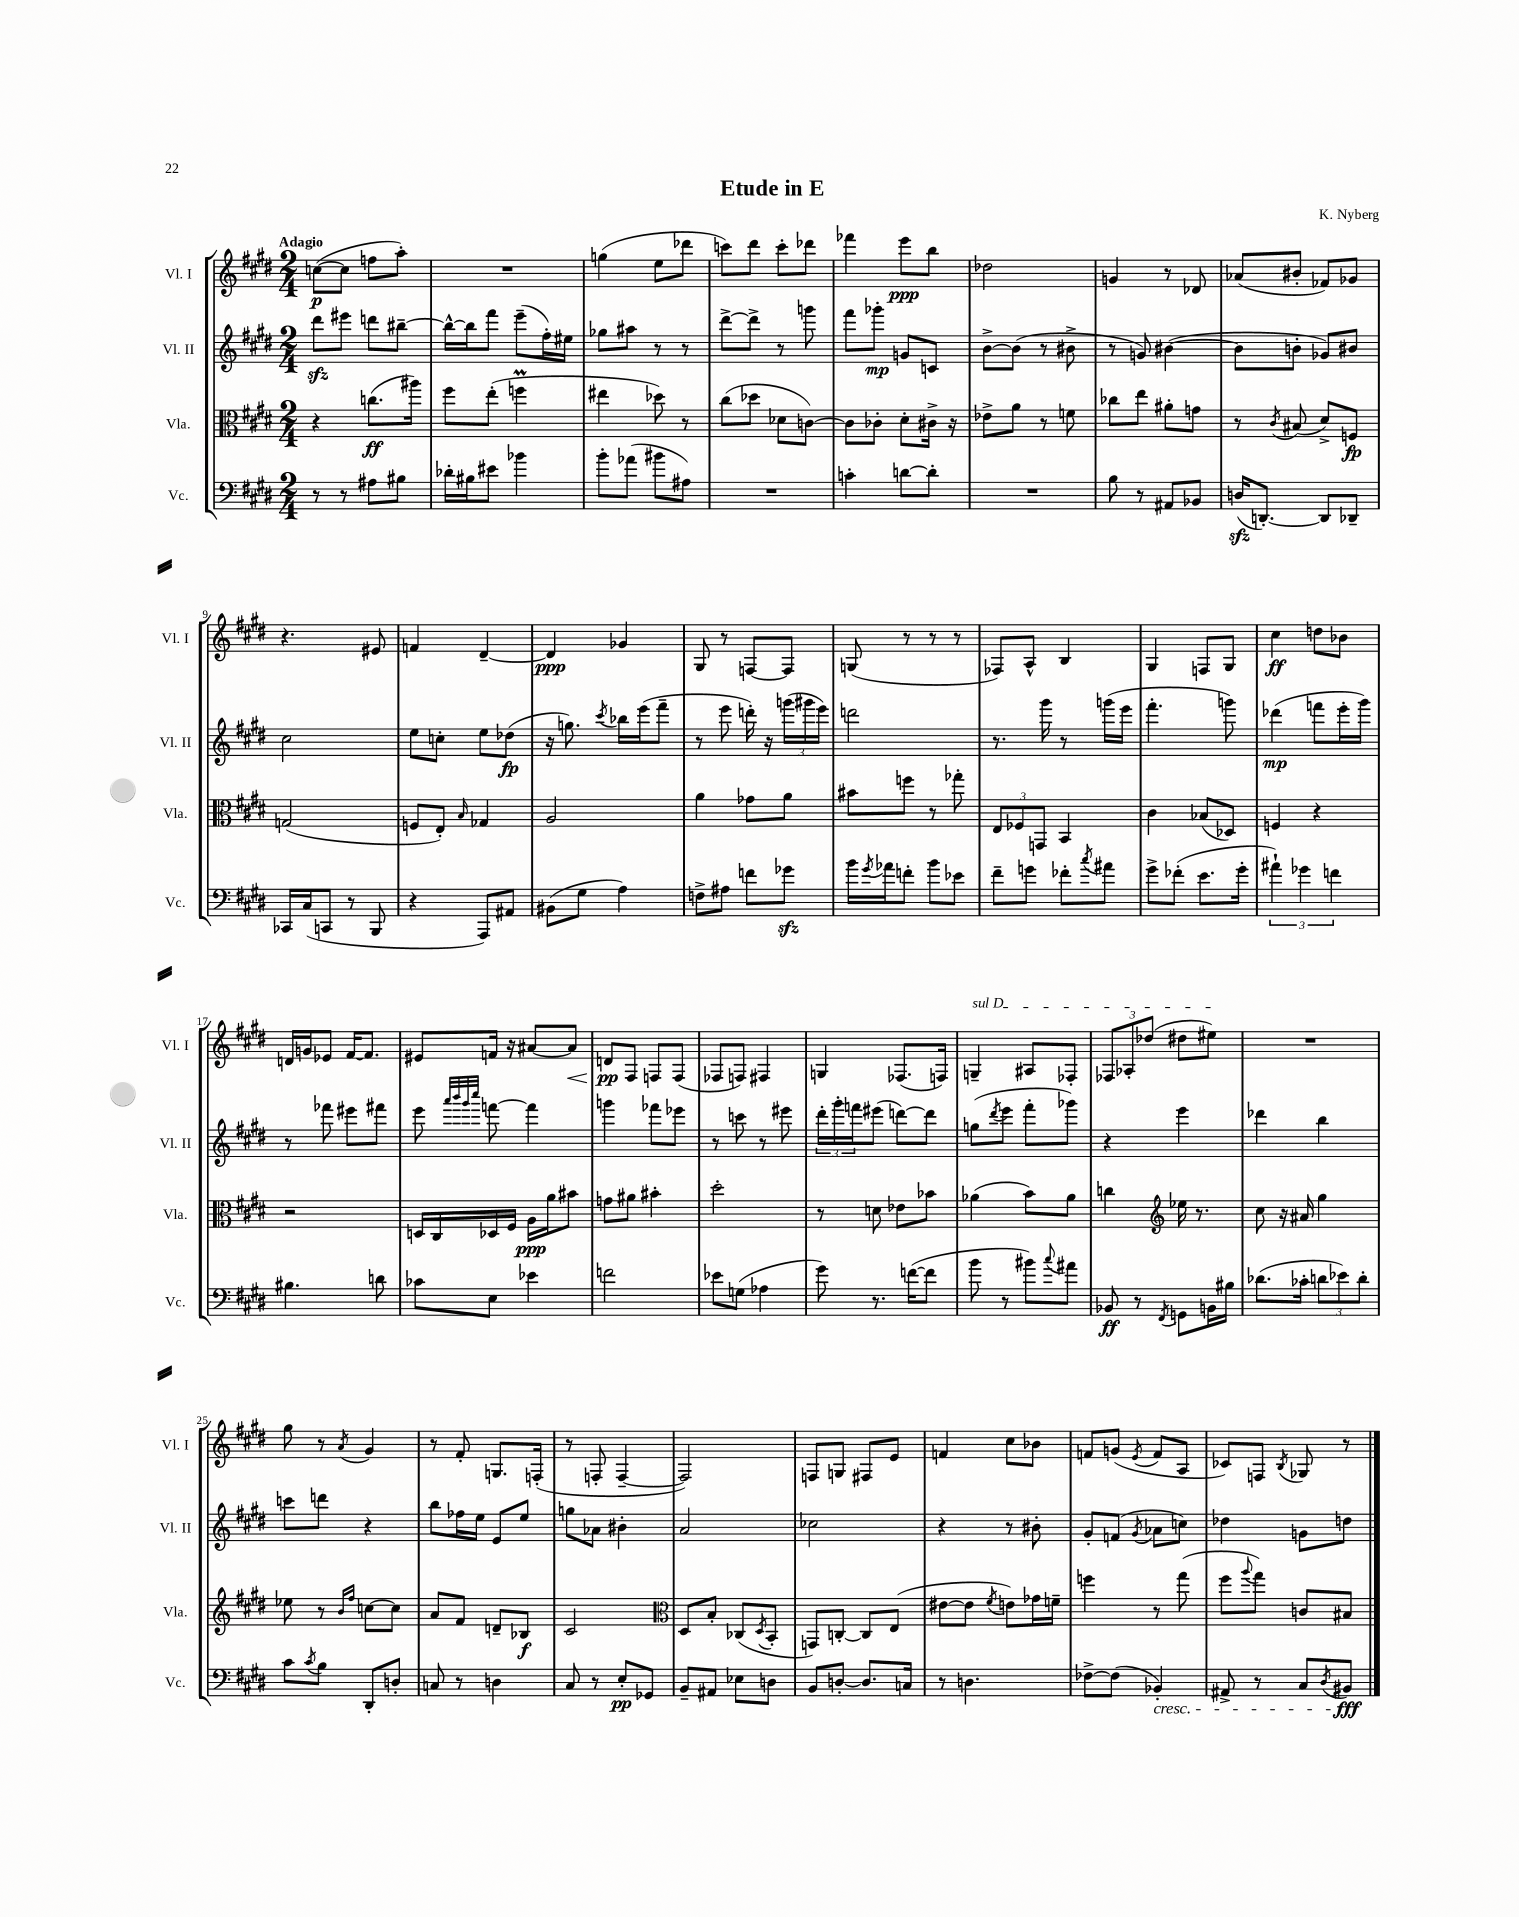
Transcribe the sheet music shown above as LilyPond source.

\header { title = "Etude in E" composer = "K. Nyberg" }
<<
\new StaffGroup <<
\new Staff = "s0" \with { instrumentName = "Vl. I" shortInstrumentName = "Vl. I" } {
    \clef treble \key e \major \numericTimeSignature \time 2/4 \tempo "Adagio"
    c''8~\p( c''8 f''8 a''8-.) |
    R2 |
    g''4( e''8 des'''8 |
    c'''8) dis'''8 c'''8-. des'''8 |
    fes'''4 e'''8\ppp b''8 |
    des''2 |
    g'4 r8 des'8 |
    aes'8( bis'8-. fes'8) ges'8 |
    r4. eis'8 |
    f'4 dis'4~-- |
    dis'4\ppp ges'4 |
    gis8 r8 f8~ f8 |
    g8( r8 r8 r8 |
    fes8) a8-^ b4 |
    gis4 f8 gis8 |
    cis''4\ff d''8 bes'8 |
    d'16 g'16 ees'8 fis'16~ fis'8. |
    eis'8 f'16 r16 ais'8~ ais'8\< |
    d'8\pp\! fis8 f8 f8( |
    fes8 f8) fis4 |
    g4 fes8.( f16) |
    \once \override TextSpanner.bound-details.left.text = \markup { \italic "sul D" } g4--\startTextSpan ais8 fes8-. |
    \tuplet 3/2 { fes8 aes8-. des''8( } dis''8 eis''8\stopTextSpan) |
    R2 |
    gis''8 r8 \acciaccatura { a'8 } gis'4 |
    r8 fis'8-. g8. f16-.( |
    r8 f8-. f4~-- |
    f2) |
    f8 g8 fis8 e'8 |
    f'4 cis''8 bes'8 |
    f'8 g'8( \acciaccatura { e'8 } f'8 a8 |
    ces'8) f8 \acciaccatura { b8 } ges8 r8 \bar "|." |
}
\new Staff = "s1" \with { instrumentName = "Vl. II" shortInstrumentName = "Vl. II" } {
    \clef treble \key e \major \numericTimeSignature \time 2/4
    dis'''8\sfz eis'''8 d'''8 bis''8~-- |
    bis''16~-^ bis''16 fis'''8 e'''8--( fis''16-.) eis''16 |
    ges''8 ais''8 r8 r8 |
    dis'''8~-> dis'''8-> r8 g'''8 |
    fis'''8 ges'''8-.\mp g'8 c'8 |
    b'8~-> b'8( r8 bis'8-> |
    r8 g'8) bis'4~( |
    bis'8 b'8-. ges'8) bis'8 |
    cis''2 |
    e''8 c''8-. e''8 des''8\fp( |
    r16 g''8.) \acciaccatura { cis'''8 } bes''16 e'''16( fis'''8-- |
    r8 e'''8 d'''16-.) r16 \tuplet 3/2 { g'''16( gis'''16 e'''16) } |
    d'''2 |
    r8. gis'''16 r8 g'''16( e'''16 |
    fis'''4.-. g'''8) |
    des'''4\mp( f'''8 e'''16-. gis'''16) |
    r8 fes'''8 eis'''8 fis'''8 |
    e'''8 \grace { a'''32 b'''32 gis'''32 cis''''32 } f'''8~ f'''4 |
    g'''4 fes'''8 ees'''8 |
    r8 c'''8 r8 eis'''8 |
    \tuplet 3/2 { dis'''16-. gis'''16-. f'''16 } eis'''8( d'''8~) d'''8 |
    g''8( \acciaccatura { dis'''8 } e'''8 fis'''8-. ges'''8) |
    r4 e'''4 |
    des'''4 b''4 |
    c'''8 d'''8 r4 |
    b''8 fes''16 e''16 e'8 e''8 |
    g''8 aes'8 bis'4-. |
    a'2 |
    ces''2 |
    r4 r8 bis'8-. |
    gis'8-. f'8( \acciaccatura { gis'8 } aes'8 c''8) |
    des''4 g'8 d''8 \bar "|." |
}
\new Staff = "s2" \with { instrumentName = "Vla." shortInstrumentName = "Vla." } {
    \clef alto \key e \major \numericTimeSignature \time 2/4
    r4 c''8.\ff( ais''16) |
    fis''8 e''8-.( f''4\prall |
    eis''4 des''8) r8 |
    cis''8( des''8 des'8 c'8~) |
    c'8 ces'8-. dis'8-. cis'16-> r16 |
    ees'8-> a'8 r8 f'8 |
    ces''8 e''8 ais'8-. g'8 |
    r8 \acciaccatura { cis'8 } bis8( dis'8->) f8\fp |
    g2( |
    f8 e8-.) \grace { b16 } ges4 |
    a2 |
    a'4 ges'8 a'8 |
    bis'8 f''8 r8 ges''8-. |
    \tuplet 3/2 { e8 fes8 g,8 } b,4 |
    cis'4 bes8( des8) |
    f4 r4 |
    r2 |
    d16 cis16 des16 fis16 a16\ppp a'16 bis'8 |
    g'8 ais'8 bis'4-. |
    dis''2-. |
    r8 d'8 ees'8 bes'8 |
    aes'4( b'8) aes'8 |
    c''4 \clef treble ees''16 r8. |
    cis''8 r16 ais'16 gis''4 |
    ees''8 r8 \grace { b'16 fis''16 } c''8~ c''8 |
    a'8 fis'8 d'8-- bes8\f |
    cis'2 |
    \clef alto dis8 b8-. ces8( \acciaccatura { dis8 } b,8-. |
    g,8) c8~-. c8 e8( |
    eis'8~ eis'8 \acciaccatura { fis'8 } e'8) ges'16 f'16-- |
    f''4 r8 gis''8( |
    fis''8 \appoggiatura { a''8 } gis''8) c'8 bis8 \bar "|." |
}
\new Staff = "s3" \with { instrumentName = "Vc." shortInstrumentName = "Vc." } {
    \clef bass \key e \major \numericTimeSignature \time 2/4
    r8 r8 ais8 bis8 |
    des'16-. bis16 eis'8 bes'4 |
    b'8-. aes'8( bis'8 ais8) |
    R2 |
    c'4-. d'8~ d'8-. |
    R2 |
    b8 r8 ais,8 bes,8 |
    d16\sfz( d,8.~-.) d,8 des,8-- |
    ces,16 cis16( c,8 r8 b,,8 |
    r4 a,,8) ais,8 |
    bis,8( gis8 a4) |
    f8-> ais8 f'8 ges'8\sfz |
    b'16 \acciaccatura { gis'8 } aes'16 f'8-. b'8 ees'8 |
    fis'8-- g'8 fes'8-. \acciaccatura { cis''8 } ais'8 |
    gis'8-> fes'8-.( e'8. gis'16-. |
    \tuplet 3/2 { ais'4-!) ges'4 f'4 } |
    bis4. d'8 |
    ces'8 e8 ees'4 |
    f'2 |
    ees'8 g8( aes4 |
    gis'8) r8. f'16~( f'8 |
    b'8 r8 bis'8) \appoggiatura { cis''8 } ais'8 |
    bes,8\ff r8 \acciaccatura { fis,8 } g,8 b,16 bis16 |
    des'8.( ces'16-. \tuplet 3/2 { d'8 ees'8) d'8-. } |
    cis'8 \acciaccatura { cis'8 } b8 dis,8-. d8-. |
    c8 r8 d4 |
    cis8 r8 e8-.\pp ges,8 |
    b,8-- ais,8 ees8 d8 |
    b,8 d8~-. d8. c16 |
    r8 d4. |
    fes8~-> fes8( bes,4-.\cresc) |
    ais,8-> r8 cis8 \acciaccatura { dis8 } bis,8\fff\! \bar "|." |
}
>>
>>
